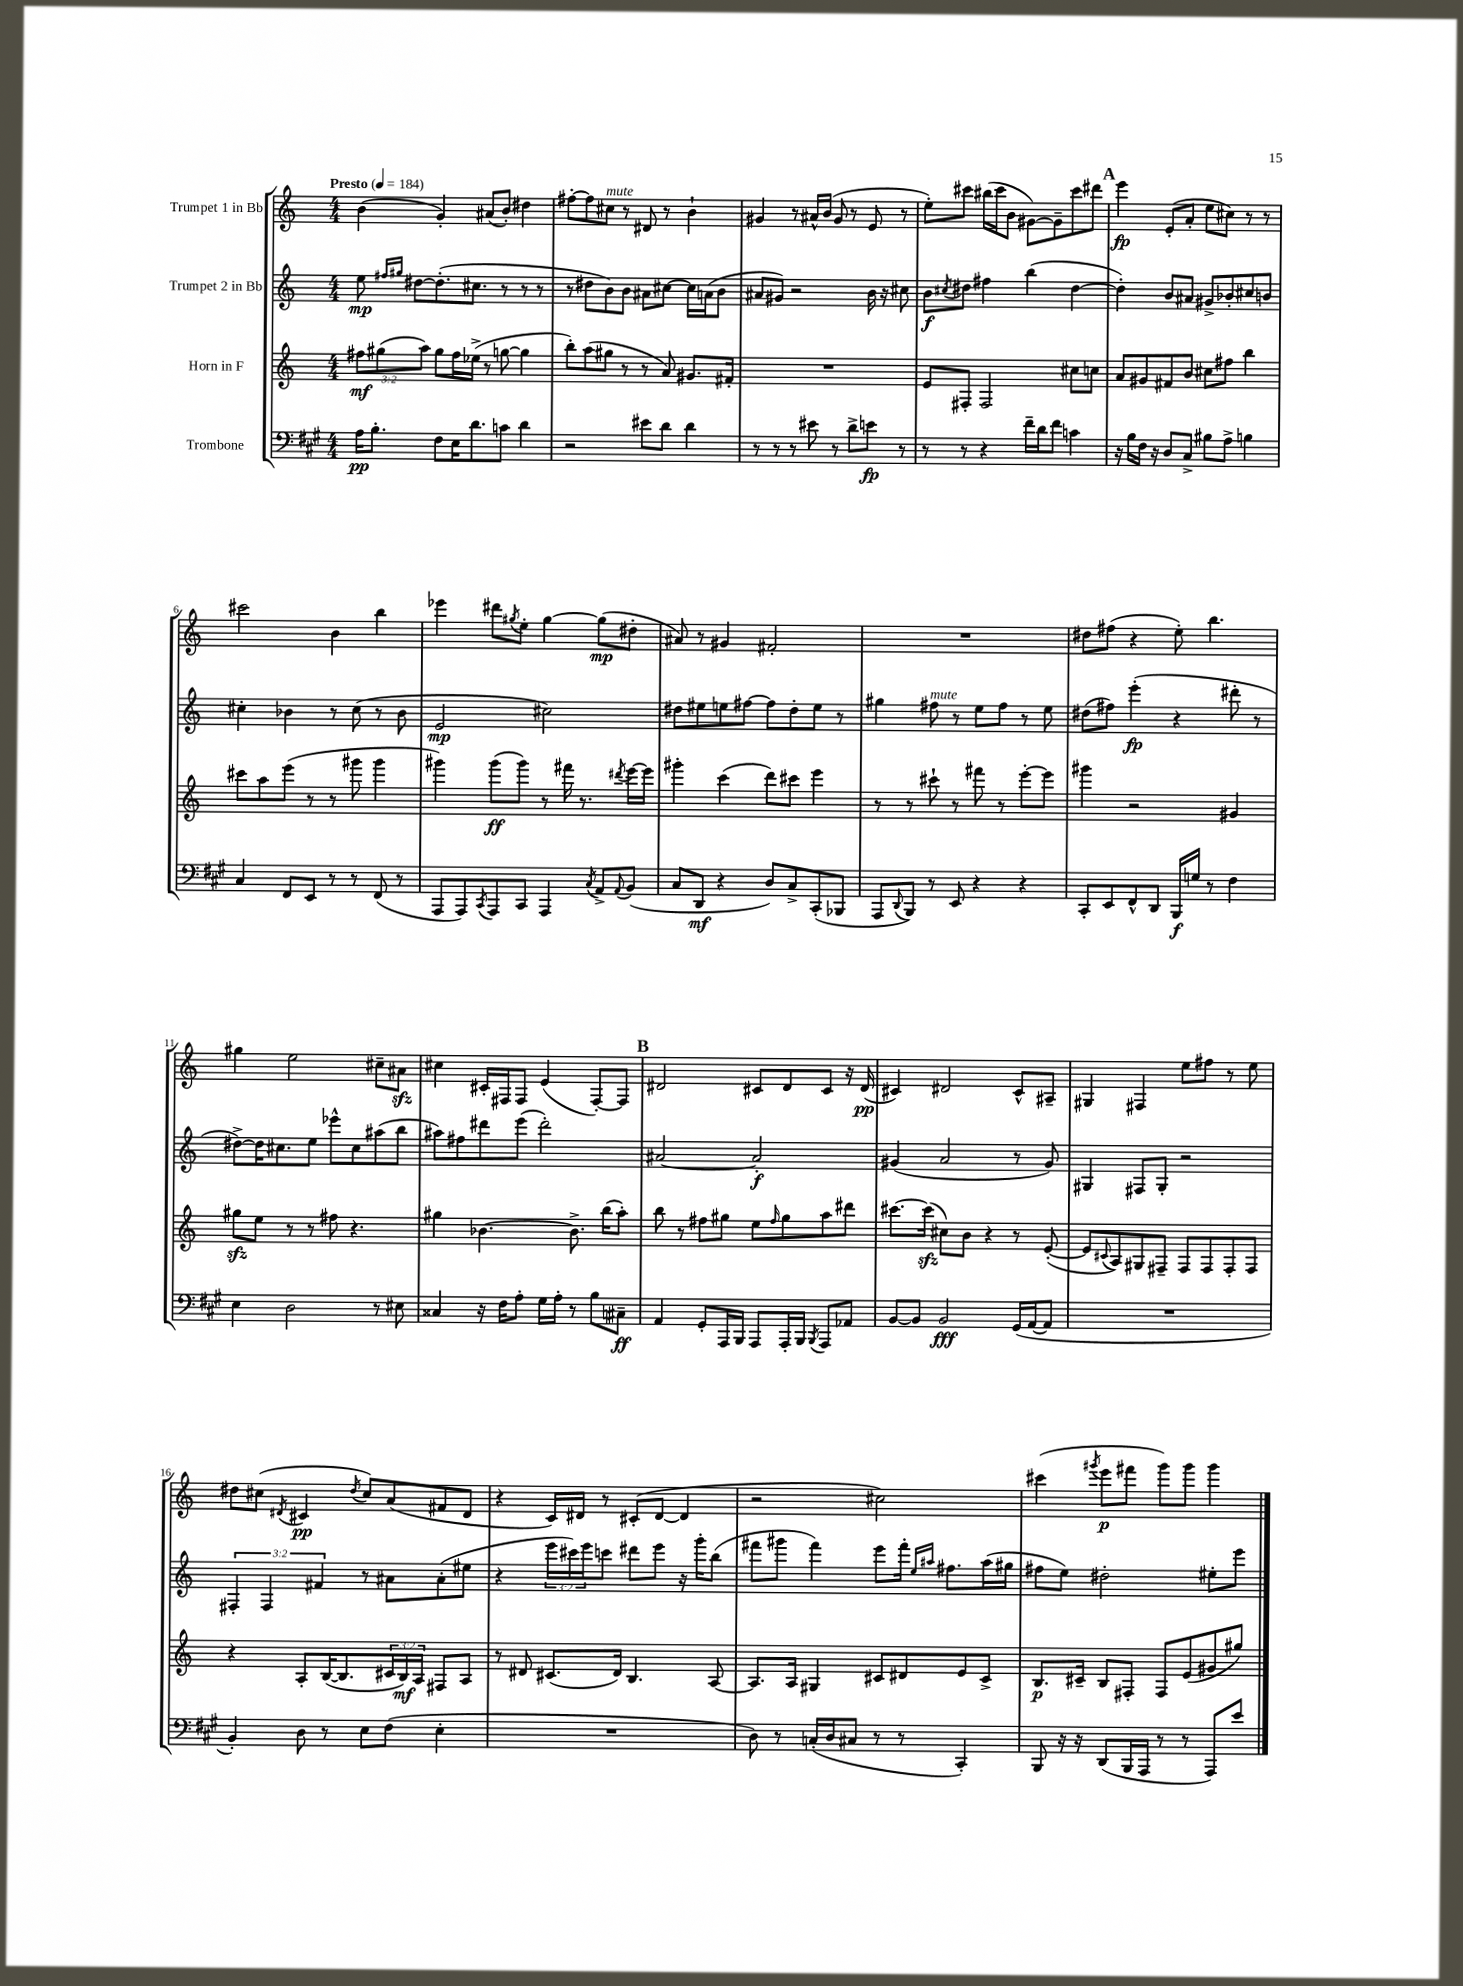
<<
\new StaffGroup <<
\new Staff = "s0" \with { instrumentName = "Trumpet 1 in Bb" } {
    \clef treble \key c \major \numericTimeSignature \time 4/4 \tempo "Presto" 4 = 184
    b'4( g'4-.) ais'8( b'8-.) dis''4 |
    fis''8~-. fis''8 cis''8^\markup { \italic "mute" } r8 dis'8 r8 b'4-! |
    gis'4 r8 ais'16-^ b'16( gis'8 r8 e'8 r8 |
    e''8-.) cis'''8 bis''16( cis'''16 b'8 gis'8~) gis'8-- cis'''8 dis'''8 |
    \mark \markup { \bold "A" } e'''4\fp e'8-.( a'8-. e''8 cis''8) r8 r8 |
    cis'''2 b'4 b''4 |
    ees'''4 dis'''8 \acciaccatura { gis''8 } e''8-. gis''4~ gis''8\mp( dis''8-. |
    ais'8) r8 gis'4 fis'2-. |
    R1 |
    dis''8 fis''8( r4 e''8-.) b''4. |
    gis''4 e''2 cis''8-- ais'8\sfz |
    cis''4 cis'16-. fis16 fis8 e'4( fis8~-.) fis8 |
    \mark \markup { \bold "B" } dis'2 cis'8 dis'8 cis'8 r16 dis'16\pp( |
    cis'4) dis'2 cis'8-^ ais8-- |
    gis4 fis4 e''8 fis''8 r8 e''8 |
    dis''8 cis''8( \acciaccatura { dis'8 } cis'4\pp \acciaccatura { dis''8 } cis''8) a'8( fis'8 dis'8 |
    r4 c'16) dis'16 r8 cis'8-.( dis'8~ dis'4 |
    r2 cis''2) |
    cis'''4( \acciaccatura { gis'''8 } e'''8\p fis'''8 gis'''8) gis'''8 gis'''4 \bar "|." |
}
\new Staff = "s1" \with { instrumentName = "Trumpet 2 in Bb" } {
    \clef treble \key c \major \numericTimeSignature \time 4/4 \override Staff.TupletNumber.text = #tuplet-number::calc-fraction-text
    e''8\mp \grace { fis''16 gis''16 } dis''8~ dis''8.-.( cis''8. r8 r8 r8 |
    r8 dis''8 b'8) b'8 ais'8 cis''8~ cis''16 a'16( b'8 |
    ais'8 gis'8) r2 b'16 r16 cis''8 |
    b'8\f \acciaccatura { cis''8 } dis''8 fis''4 b''4( dis''4~ |
    \mark \markup { \bold "A" } dis''4-.) b'8 ais'8 gis'8-> bes'8-. cis''8 b'8 |
    cis''4-. bes'4 r8 cis''8( r8 bes'8 |
    e'2\mp cis''2) |
    dis''8 eis''8 e''8 fis''8~ fis''8 dis''8-. e''8 r8 |
    gis''4 fis''8^\markup { \italic "mute" } r8 e''8 fis''8 r8 e''8 |
    dis''8( fis''8) e'''4-.\fp( r4 dis'''8-. r8 |
    dis''8~->) dis''16 cis''8. e''8 ees'''8-^ cis''8 ais''8( b''8 |
    ais''8) fis''8 dis'''8 e'''8( dis'''2-.) |
    \mark \markup { \bold "B" } ais'2~ ais'2-.\f |
    gis'4( a'2 r8 gis'8) |
    gis4 fis8 gis8-. r2 |
    \tuplet 3/2 { fis4-. fis4 fis'4 } r8 ais'8 ais'8-.( eis''8 |
    r4 \tuplet 3/2 { e'''16 cis'''16) e'''16 } c'''8 dis'''8 e'''8 r16 g'''16-. b''8( |
    fis'''8 gis'''8 fis'''4) e'''8 fis'''16-. \grace { e''16 ais''16 } fis''8. ais''16( gis''16 |
    fis''8 e''8) dis''2-. eis''8-. e'''8 \bar "|." |
}
\new Staff = "s2" \with { instrumentName = "Horn in F" } {
    \clef treble \key c \major \numericTimeSignature \time 4/4 \override Staff.TupletNumber.text = #tuplet-number::calc-fraction-text
    \tuplet 3/2 { fis''8\mf gis''8( a''8) } gis''8 fis''16 ees''16->( r8 g''8~ g''4 |
    b''8-.) a''8( gis''8 r8 r8 a'8) gis'8. fis'16-. |
    R1 |
    e'8 fis8-. fis2 cis''8 c''8 |
    \mark \markup { \bold "A" } a'8 gis'8 fis'8 b'8 cis''8 fis''8 b''4 |
    cis'''8 a''8 e'''8( r8 r8 gis'''8 gis'''4 |
    gis'''4) gis'''8\ff( gis'''8) r8 fis'''16 r8. \acciaccatura { dis'''8 } e'''16~ e'''16 |
    gis'''4-. c'''4( d'''8) cis'''8 e'''4 |
    r8 r8 cis'''8-! r8 fis'''8 r8 e'''8~-. e'''8 |
    gis'''4 r2 gis'4 |
    gis''8\sfz e''8 r8 r8 fis''8 r4. |
    gis''4 bes'4.~ bes'8.-> b''16( a''8-.) |
    \mark \markup { \bold "B" } b''8 r8 fis''8 gis''8 e''8 \grace { fis''16 } gis''8 a''8 dis'''8 |
    cis'''8.~ cis'''16\sfz( cis''8) b'8 r4 r8 e'8~-.( |
    e'8 \appoggiatura { cis'8 } a8) gis8 fis8-- fis8 fis8 fis8-. fis8 |
    r4 a8-. b16~( b8. \tuplet 3/2 { cis'16 b16\mf) a16 } fis8 a8 |
    r8 dis'8 cis'8.( dis'16) b4. a8~ |
    a8. a16 gis4 cis'8 dis'8 e'8 cis'8-> |
    b8.\p cis'16-- b8 fis8-. fis8 e'8( gis'8 gis''8) \bar "|." |
}
\new Staff = "s3" \with { instrumentName = "Trombone" } {
    \clef bass \key a \major \numericTimeSignature \time 4/4
    a16\pp b8.-. fis8 e16 d'8. c'8 d'4 |
    r2 eis'8 d'8 d'4 |
    r8 r8 r8 eis'8 r8 d'8-> e'8\fp r8 |
    r8 r8 r4 fis'16-- d'16 fis'8 c'4 |
    \mark \markup { \bold "A" } r16 b16 fis16 r16 d8 cis8-> bis8 a8-> b4 |
    cis4 fis,8 e,8 r8 r8 fis,8( r8 |
    a,,8 a,,8) \acciaccatura { cis,8 } a,,8 cis,8 a,,4 \acciaccatura { cis8 } a,8-> \appoggiatura { a,8 } b,8( |
    cis8 d,8\mf r4 d8) cis8-> cis,8-.( bes,,8 |
    a,,8 \appoggiatura { d,8 } b,,8) r8 e,8 r4 r4 |
    cis,8-. e,8 fis,8-^ d,8 b,,16\f g16 r8 fis4 |
    e4 d2 r8 eis8 |
    cisis4 r16 fis16 a8-. gis16 a16-. r8 b8 cis8--\ff |
    \mark \markup { \bold "B" } a,4 gis,8-. a,,16 b,,16 a,,8 a,,16-. b,,16 \acciaccatura { b,,8 } a,,8 aes,8 |
    b,8~ b,8 b,2\fff gis,16( a,16~ a,8 |
    R1 |
    b,4-.) d8 r8 e8 fis8( e4-. |
    R1 |
    d8) r8 c16-.( d16 cis8 r8 r8 cis,4-.) |
    b,,8 r16 r16 d,8( b,,16 a,,16 r8 r8 a,,8) e'8 \bar "|." |
}
>>
>>
